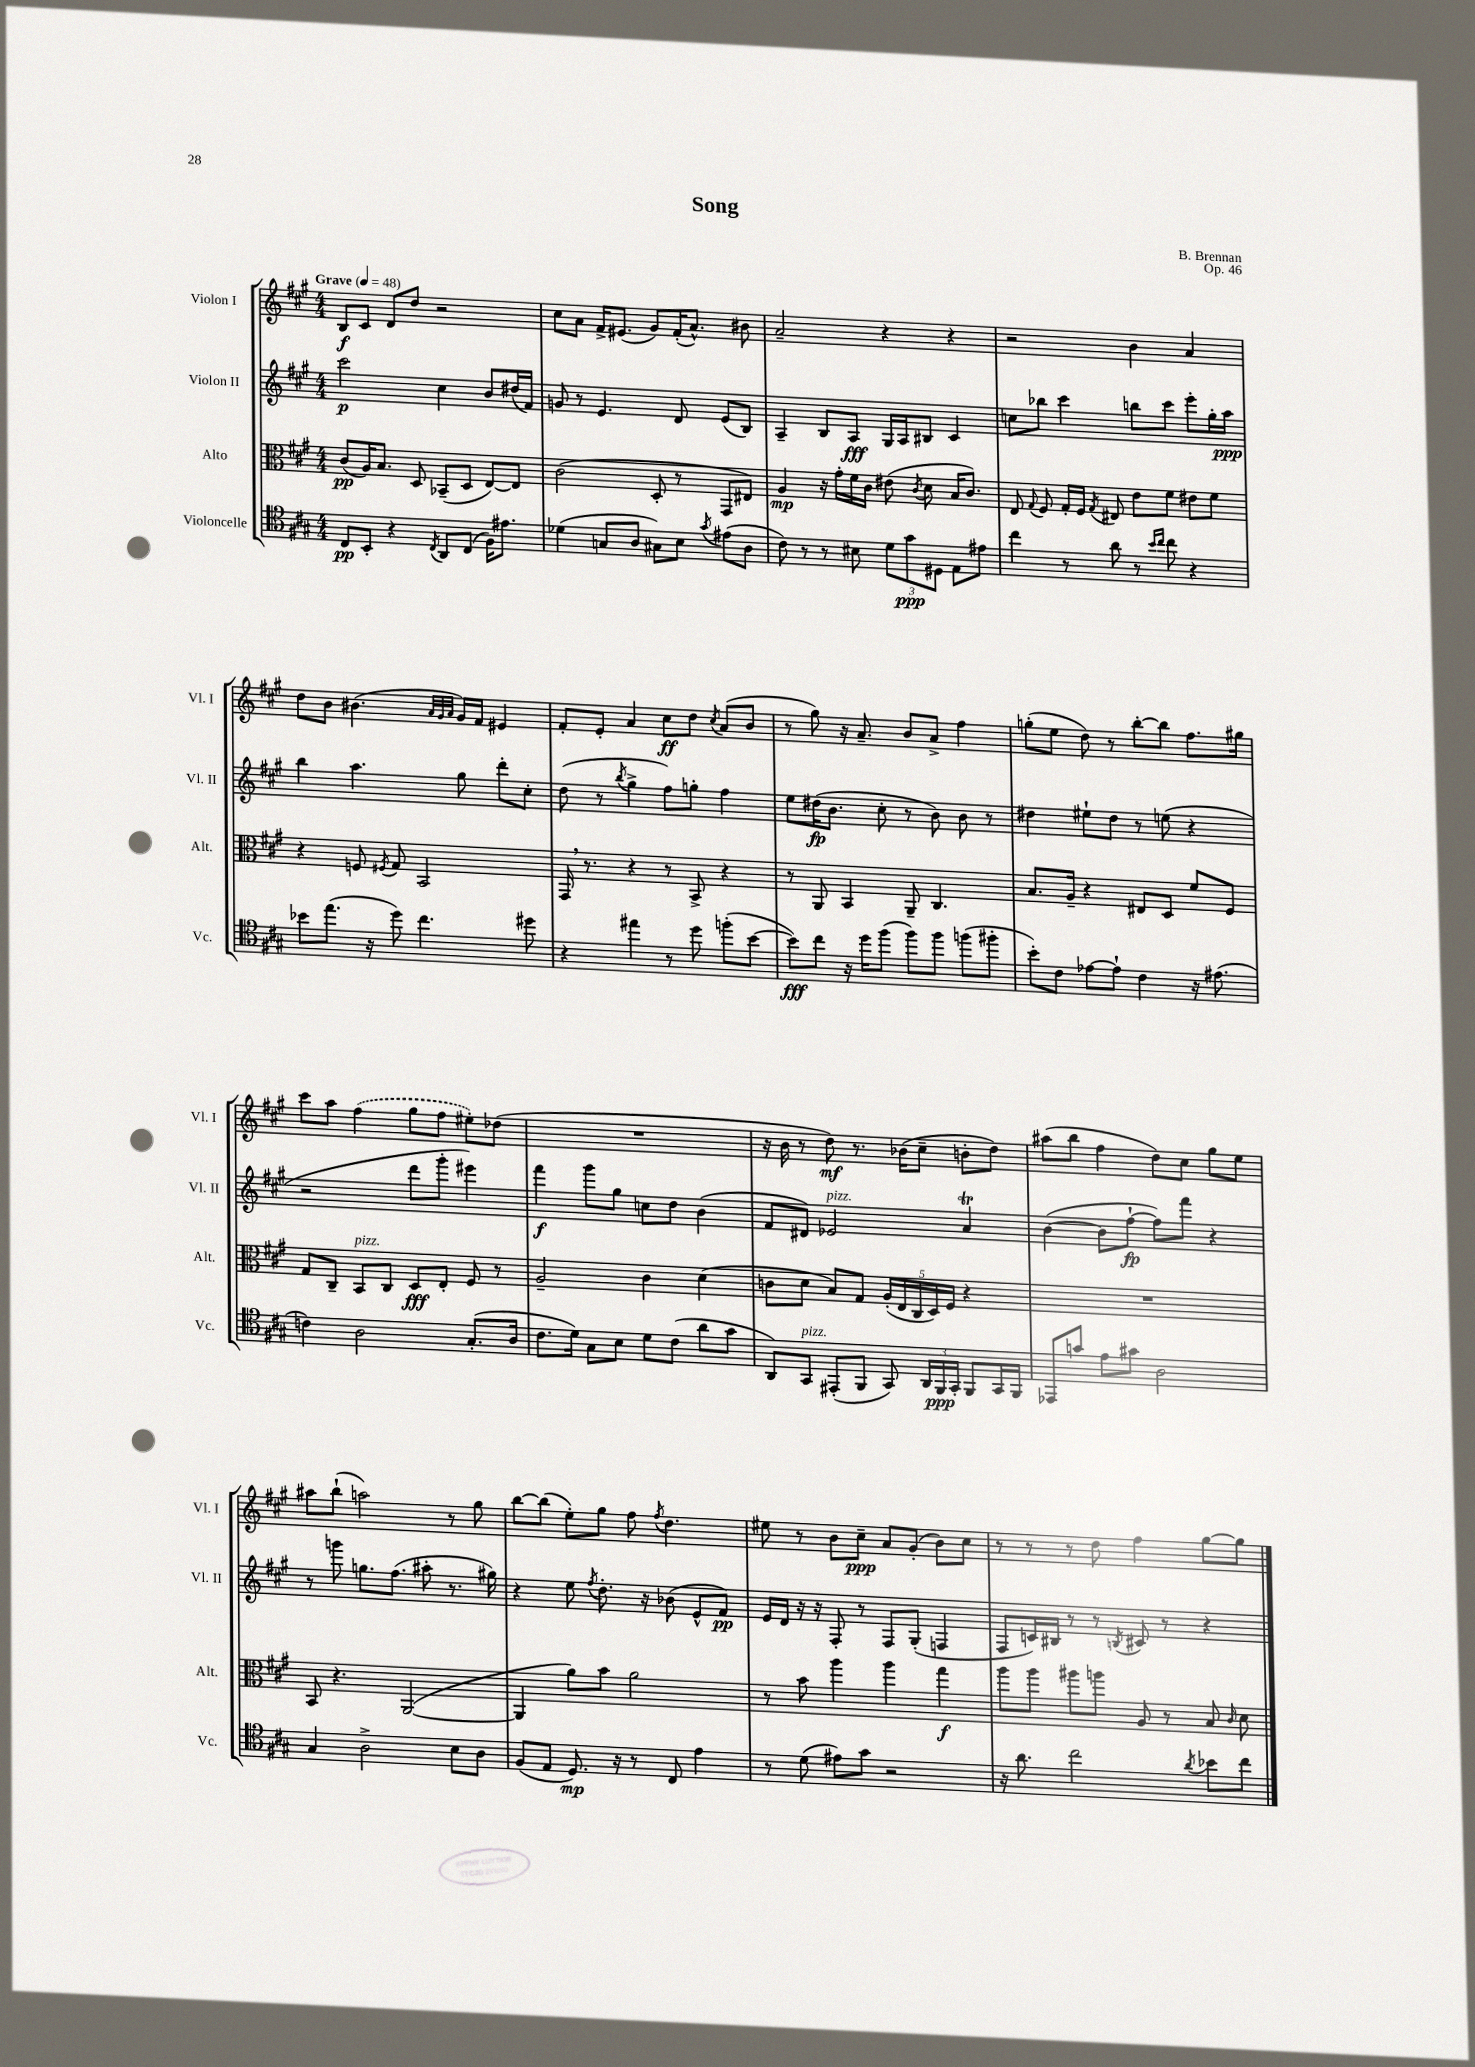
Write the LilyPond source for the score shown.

\header { title = "Song" composer = "B. Brennan" opus = "Op. 46" }
<<
\new StaffGroup <<
\new Staff = "s0" \with { instrumentName = "Violon I" shortInstrumentName = "Vl. I" } {
    \clef treble \key a \major \numericTimeSignature \time 4/4 \tempo "Grave" 4 = 48
    \autoBeamOff b8[\f cis'8] d'8[ d''8] r2 |
    cis''8[ a'8] fis'16[-> eis'8.]( gis'8[) fis'16-.( a'8.]-^) bis'8 |
    a'2-- r4 r4 |
    r2 b'4 a'4 |
    d''8[ b'8] bis'4.( \grace { a'32[ gis'32 a'32] } gis'16[) fis'16] eis'4 |
    fis'8[-. e'8]-. a'4 cis''8[\ff d''8] \acciaccatura { cis''8 } a'8[( b'8] |
    r8 gis''8) r16 a'8.-- b'8[ a'8]-> fis''4 |
    g''8[-.( e''8] d''8) r8 b''8[~-. b''8] fis''8.[ gis''16] |
    cis'''8[ a''8] \once \slurDashed fis''4( gis''8[ fis''8] eis''8[-.) des''8]( |
    R1 |
    r16 b'16 r8 d''8\mf) r8. bes'16[( cis''8]-- b'8[-. d''8]) |
    ais''8[( b''8] fis''4 d''8[) cis''8] gis''8[ e''8] |
    ais''8[ b''8]-!( a''2) r8 gis''8 |
    b''8[~ b''8]( e''8[-.) gis''8] fis''8 \acciaccatura { fis''8 } d''4. |
    eis''8 r8 b'8[ cis''8]--\ppp a'8[ gis'8]-.( b'8[) cis''8] |
    r8 r8 r8 d''8 fis''4 gis''8[~ gis''8] \bar "|." |
}
\new Staff = "s1" \with { instrumentName = "Violon II" shortInstrumentName = "Vl. II" } {
    \clef treble \key a \major \numericTimeSignature \time 4/4
    \autoBeamOff cis'''2\p cis''4 b'8[ dis''16( fis'16]) |
    g'8 r8 e'4. d'8 e'8[( b8]) |
    a4-- b8[ a8]\fff gis16[ a16 bis8] cis'4 |
    c''8[ bes''8] cis'''4 b''8[ cis'''8] e'''8[-. gis''16-. a''16]\ppp |
    b''4 a''4. gis''8 d'''8[-. cis''8]-. |
    d''8( r8 \acciaccatura { b''8 } gis''4-> fis''8[) g''8]-. fis''4 |
    e''8[ dis''16\fp( b'8.] cis''8-. r8 b'8) b'8 r8 |
    dis''4 eis''8[-! dis''8] r8 e''8( r4 |
    r2 d'''8[ gis'''8]-. eis'''4) |
    fis'''4\f gis'''8[ gis''8] c''8[ d''8] b'4( |
    fis'8[ dis'8]) ees'2^\markup { \italic "pizz." } a'4\trill |
    b'4~( b'8[ fis''8]~-!\fp fis''8[) fis'''8] r4 |
    r8 g'''8 g''8.[ fis''8.]( ais''8-. r8. gis''16) |
    r4 e''8 \acciaccatura { fis''8 } d''8.-. r16 bes'8( e'8[-^ fis'8]\pp) |
    e'16[ d'16] r16 r16 fis8-. r8 fis8[ gis8]-.( f4 |
    fis8[ c'16) bis16] r8 r8 \acciaccatura { b8 } cis'8 r8 r4 \bar "|." |
}
\new Staff = "s2" \with { instrumentName = "Alto" shortInstrumentName = "Alt." } {
    \clef alto \key a \major \numericTimeSignature \time 4/4
    \autoBeamOff cis'8[\pp( a16) b8.] d8 bes,8[--( d8] e8[~) e8] |
    cis'2( d8-. r8 gis,8[ eis8]) |
    a4\mp r16 gis'16[-. fis'16 cis'16] eis'8( \acciaccatura { cis'8 } d'8 b16[ cis'8.]) |
    e8 \appoggiatura { gis8 } fis8 gis16[-. fis16] \acciaccatura { gis8 } eis8 e'8[ fis'8] eis'8[ fis'8] |
    r4 f8 \acciaccatura { fis8 } gis8 b,2 |
    gis,16 \breathe r8. r4 r8 b,8-> r4 |
    r8 a,8 b,4 a,8-- cis4. |
    b8.[ a16]-- r4 eis8[ d8] fis'8[ fis8] |
    gis8[ cis8]-- b,8[^\markup { \italic "pizz." } cis8] d8[\fff e8]-. fis8 r8 |
    a2-- cis'4 d'4( |
    c'8[ d'8] b8[) gis8] \tuplet 5/4 { a16[-.( e16 cis16 d16) fis16] } r4 |
    R1 |
    b,8 r4. a,2~( |
    a,4 a'8[) b'8] a'2 |
    r8 b'8 a''4 a''4 gis''4\f |
    a''8[ a''8] ais''8[ a''8] a8 r8 b8 \grace { cis'16 } d'8 \bar "|." |
}
\new Staff = "s3" \with { instrumentName = "Violoncelle" shortInstrumentName = "Vc." } {
    \clef tenor \key a \major \numericTimeSignature \time 4/4
    \autoBeamOff cis8[\pp b,8]-. r4 \acciaccatura { cis8 } a,8[ cis8]( fis16[) eis'8.] |
    des'4( g8[ a8] gis8[) b8] \acciaccatura { gis'8 } eis'8[( a8] |
    cis'8) r8 r8 bis8 \tuplet 3/2 { d'8[ gis'8\ppp dis8] } e8[ eis'8] |
    cis''4 r8 a'8 r8 \grace { b'16[ cis''16] } cis''8 r4 |
    bes'8[ e''8.]( r16 d''8) cis''4. dis''8 |
    r4 eis''4 r8 d''8 f''8[-.( b'8]~ |
    b'8[\fff) cis''8] r16 d''16[ fis''8]( fis''8[) fis''8] f''8[( fis''8]-. |
    b'8[-.) cis'8] ees'8[~ ees'8]-! cis'4 r16 eis'8.( |
    c'4) a2 gis8.[-.( a16] |
    cis'8.[ d'16]) gis8[ b8] d'8[ cis'8]( a'8[ gis'8] |
    a,8[) gis,8]^\markup { \italic "pizz." } eis,8[-.( fis,8] gis,8) \tuplet 3/2 { a,16[ fis,16\ppp gis,16]-. } fis,8[ gis,16 fis,16] |
    ees,8[ g'8] e'8[ gis'8] a2 |
    gis4 a2-> b8[ a8] |
    fis8[( e8] d8.\mp) r16 r8 cis8 e'4 |
    r8 d'8( eis'8[) gis'8] r2 |
    r16 a'8. cis''2 \acciaccatura { a'8 } bes'8[ cis''8] \bar "|." |
}
>>
>>
\layout { \context { \Score \remove "Bar_number_engraver" } }
